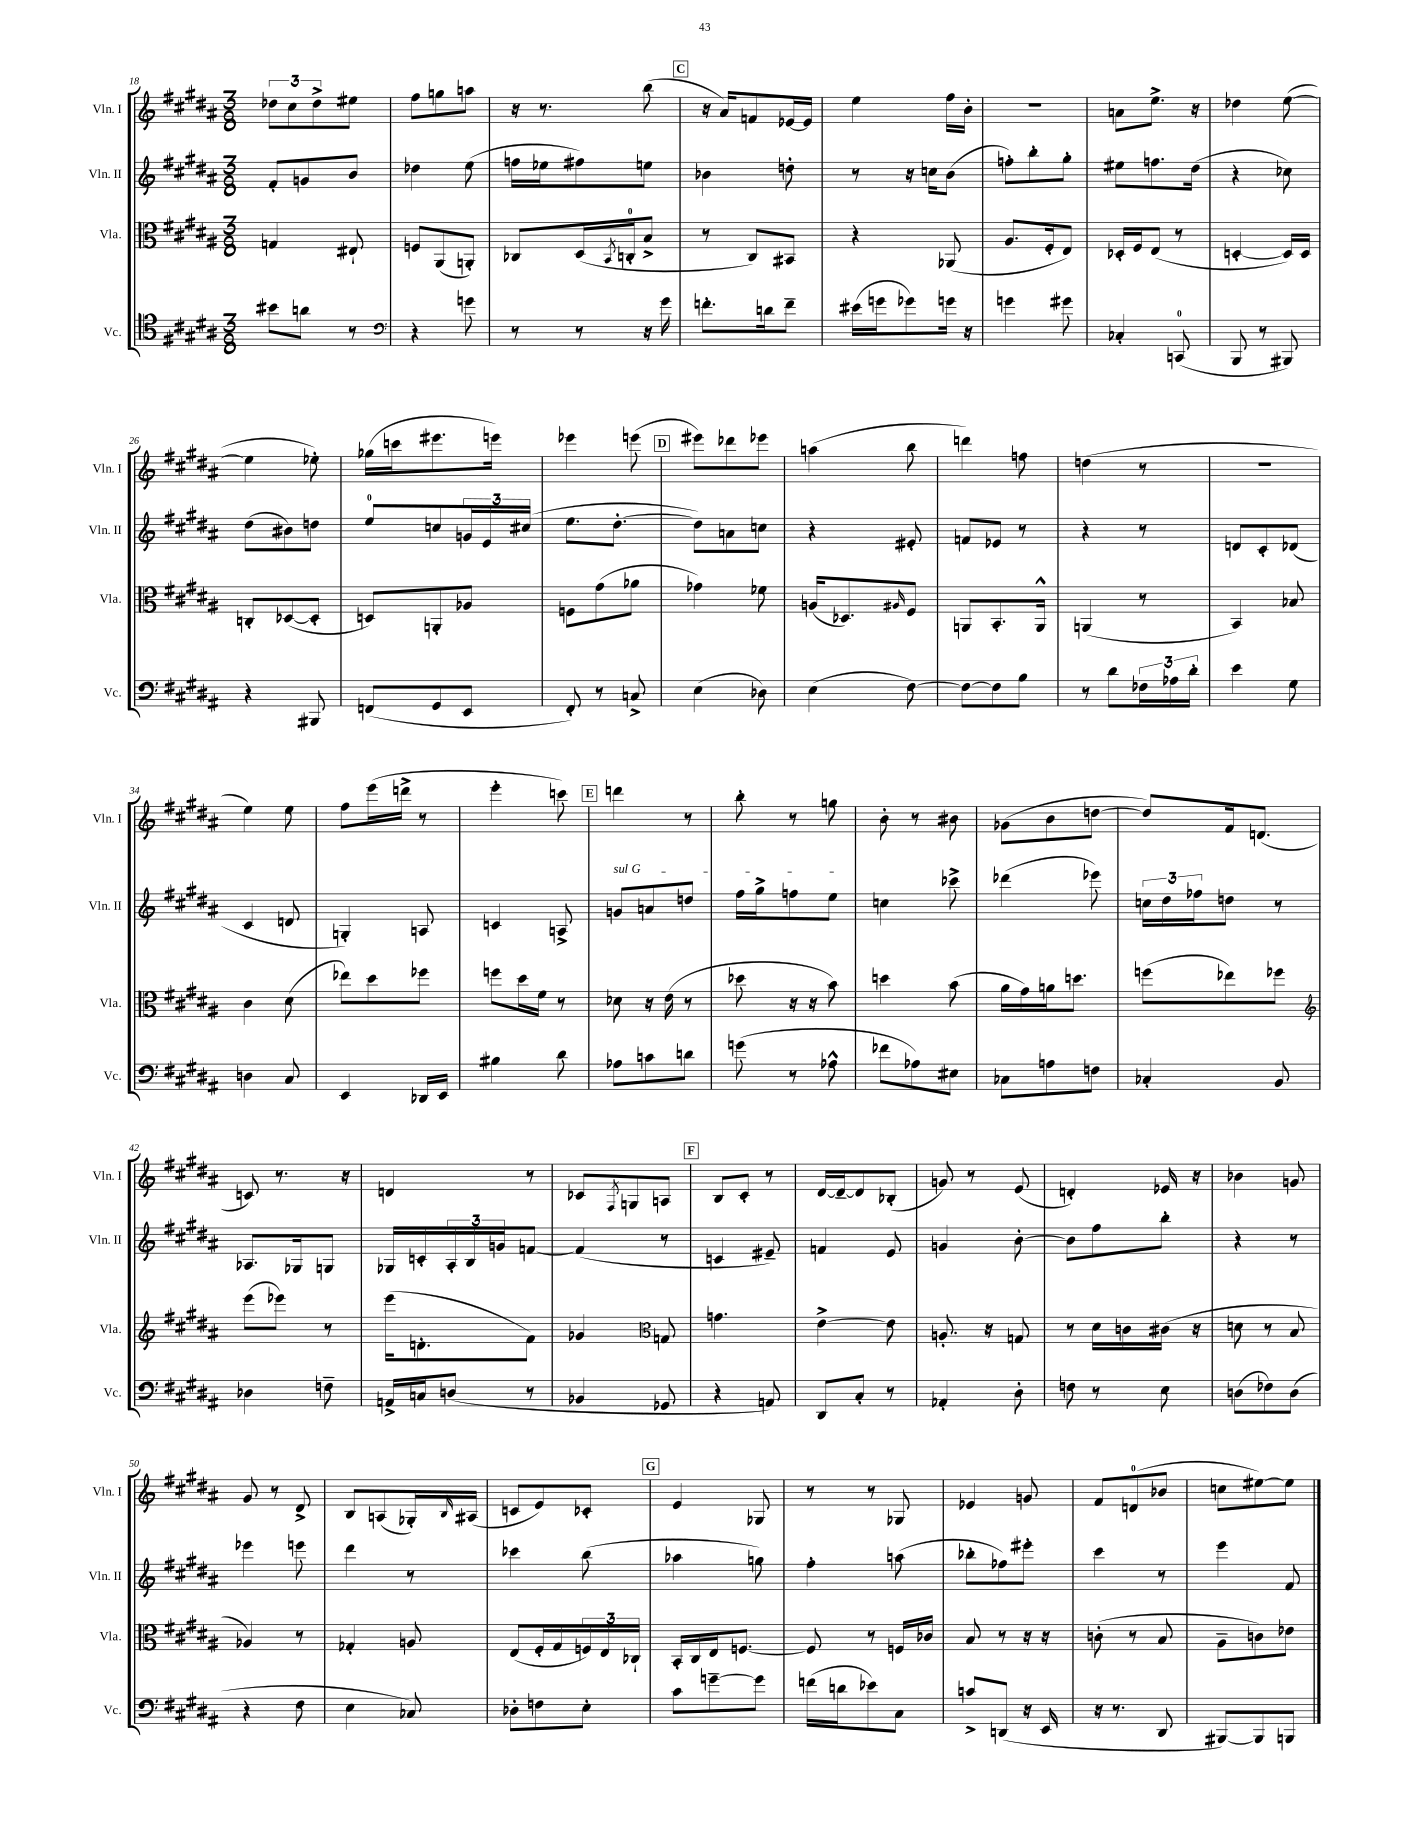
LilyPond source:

<<
\new StaffGroup <<
\new Staff = "s0" \with { instrumentName = "Vln. I" shortInstrumentName = "Vln. I" } {
    \clef treble \key b \major \numericTimeSignature \time 3/8
    \tuplet 3/2 { des''8 cis''8 des''8-> } eis''8 |
    fis''8 g''8 a''8 |
    r16 r8. b''8( |
    \mark \markup { \box "C" } r16 ais'16) f'8 ees'16~ ees'16 |
    e''4 fis''16 b'16-. |
    r4. |
    a'8 e''8.-> r16 |
    des''4 e''8~( |
    e''4 ees''8-.) |
    ges''16( c'''16 eis'''8. e'''16) |
    ees'''4 e'''8( |
    \mark \markup { \box "D" } eis'''8) des'''8 ees'''8 |
    a''4( b''8 |
    d'''4) f''8 |
    d''4( r8 |
    R4. |
    e''4) e''8 |
    fis''8 e'''16( d'''16-> r8 |
    e'''4-. c'''8) |
    \mark \markup { \box "E" } d'''4 r8 |
    b''8-. r8 g''8 |
    b'8-. r8 bis'8 |
    ges'8( b'8 d''8~ |
    d''8) fis'16 d'8.( |
    c'8) r8. r16 |
    d'4 r8 |
    ces'8 \acciaccatura { fis8 } g8 a8 |
    \mark \markup { \box "F" } b8 cis'8-. r8 |
    dis'16~ dis'16~-- dis'8 bes8-.( |
    g'8) r8 e'8( |
    d'4-.) ees'16 r16 |
    bes'4 g'8 |
    gis'8 r8 dis'8-> |
    b8 a8( ges16-.) \grace { b16 } ais16( |
    c'8 e'8) ces'8-. |
    \mark \markup { \box "G" } e'4 ges8 |
    r8 r8 ges8 |
    ees'4 g'8 |
    fis'8 d'8-0( bes'8 |
    c''8 eis''8~) eis''8 \bar "|." |
}
\new Staff = "s1" \with { instrumentName = "Vln. II" shortInstrumentName = "Vln. II" } {
    \clef treble \key b \major \numericTimeSignature \time 3/8
    fis'8-. g'8 b'8 |
    des''4 e''8( |
    f''16 ees''16 fis''8) e''8 |
    \mark \markup { \box "C" } bes'4 d''8-. |
    r8 r16 c''16 b'8( |
    f''8-.) b''8-. gis''8-. |
    eis''8 f''8. dis''16( |
    r4 ces''8) |
    dis''8( bis'8) d''8 |
    e''8-0 c''8 \tuplet 3/2 { g'16 e'16 cis''16( } |
    e''8. dis''8.~-. |
    \mark \markup { \box "D" } dis''8) a'8 c''8 |
    r4 eis'8-. |
    f'8 ees'8 r8 |
    r4 r8 |
    d'8 cis'8-. des'8( |
    cis'4 d'8 |
    g4-.) a8 |
    c'4 a8-> |
    \mark \markup { \box "E" } \once \override TextSpanner.bound-details.left.text = \markup { \italic "sul G" } g'8\startTextSpan a'8 d''8 |
    fis''16 gis''16-> f''8 e''8\stopTextSpan |
    c''4 ces'''8-> |
    des'''4( ees'''8) |
    \tuplet 3/2 { c''16 dis''16 fes''16 } d''8 r8 |
    aes8. ges16 g8 |
    ges16 c'16-. \tuplet 3/2 { ais16-. b16 g'16 } f'8~ |
    f'4( r8 |
    \mark \markup { \box "F" } c'4 eis'8--) |
    f'4 e'8 |
    g'4 b'8~-. |
    b'8 fis''8 b''8-. |
    r4 r8 |
    ees'''4 e'''8 |
    dis'''4 r8 |
    ces'''4 b''8( |
    \mark \markup { \box "G" } aes''4 g''8) |
    fis''4-. a''8( |
    bes''8-. fes''8) eis'''8-. |
    cis'''4 r8 |
    e'''4 fis'8 \bar "|." |
}
\new Staff = "s2" \with { instrumentName = "Vla." shortInstrumentName = "Vla." } {
    \clef alto \key b \major \numericTimeSignature \time 3/8
    g4 eis8-! |
    f8 ais,8( a,8-.) |
    ces8 dis16( \acciaccatura { b,8 } c16-0-. b8-> |
    \mark \markup { \box "C" } r8 cis8) bis,8 |
    r4 aes,8( |
    ais8. fis16-. e8) |
    des16-. fis16 e8( r8 |
    d4~-. d16) d16 |
    c8-. des8~( des8-. |
    d8) a,8-. aes8 |
    f8 gis'8( aes'8 |
    \mark \markup { \box "D" } ges'4) fes'8 |
    a16( des8.) \grace { ais16 } fis8 |
    a,8 b,8.-. a,16-^ |
    a,4( r8 |
    b,4) bes8 |
    cis'4 dis'8( |
    ees''8) dis''8 fes''8 |
    f''8 dis''16 fis'16 r8 |
    \mark \markup { \box "E" } des'8 r16 e'16( r8 |
    des''8 r16 r16 b'8) |
    d''4 b'8( |
    ais'16 gis'16) a'16 d''8. |
    f''8( ees''8) fes''8 |
    \clef treble e'''8( ees'''8) r8 |
    e'''16( d'8.-. fis'8) |
    ges'4 \clef alto g8 |
    \mark \markup { \box "F" } g'4. |
    e'4~-> e'8 |
    a8.-. r16 g8 |
    r8 dis'16 c'16 cis'16( r16 |
    d'8 r8 b8 |
    aes4) r8 |
    ges4-. a8 |
    e8( fis16-. gis16 \tuplet 3/2 { f16) e16 ces16-! } |
    \mark \markup { \box "G" } b,16-. cis16 e16 f8.~ |
    f8 r8 f16 ces'16 |
    b8 r8 r16 r16 |
    c'8-.( r8 b8 |
    ais8-- c'8) ees'8 \bar "|." |
}
\new Staff = "s3" \with { instrumentName = "Vc." shortInstrumentName = "Vc." } {
    \clef tenor \key b \major \numericTimeSignature \time 3/8
    bis'8 a'8 r8 |
    \clef bass r4 g'8 |
    r8 r8 r16 gis'16 |
    \mark \markup { \box "C" } f'8.-. d'16 f'8-- |
    eis'16( g'16 ges'8) g'16 r16 |
    g'4 gis'8 |
    ces4-. c,8-0( |
    b,,8 r8 bis,,8) |
    r4 bis,,8 |
    f,8( gis,8 e,8 |
    fis,8-.) r8 c8-> |
    \mark \markup { \box "D" } e4( des8) |
    e4( fis8~) |
    fis8~ fis8 b8 |
    r8 dis'8 \tuplet 3/2 { fes16 aes16 dis'16-. } |
    e'4 gis8 |
    d4 cis8 |
    e,4 des,16 e,16 |
    bis4 dis'8 |
    \mark \markup { \box "E" } aes8 c'8 d'8 |
    g'8( r8 aes8-^ |
    fes'8 aes8) eis8 |
    ces8 a8 f8 |
    ces4-. b,8 |
    des4 f8-- |
    a,16-> c16 d8( r8 |
    bes,4 ges,8 |
    \mark \markup { \box "F" } r4 a,8) |
    dis,8 cis8-. r8 |
    aes,4-. dis8-. |
    f8 r8 e8 |
    d8( fes8) d8( |
    r4 fis8 |
    e4 ces8) |
    des8-. f8 e8-. |
    \mark \markup { \box "G" } cis'8 g'8~-- g'8 |
    f'16( d'16 ees'8) cis8 |
    c'8-> d,8( r16 e,16 |
    r16 r8. dis,8 |
    bis,,8~) bis,,8 b,,8 \bar "|." |
}
>>
>>
\layout { \context { \Score currentBarNumber = #18 } }
